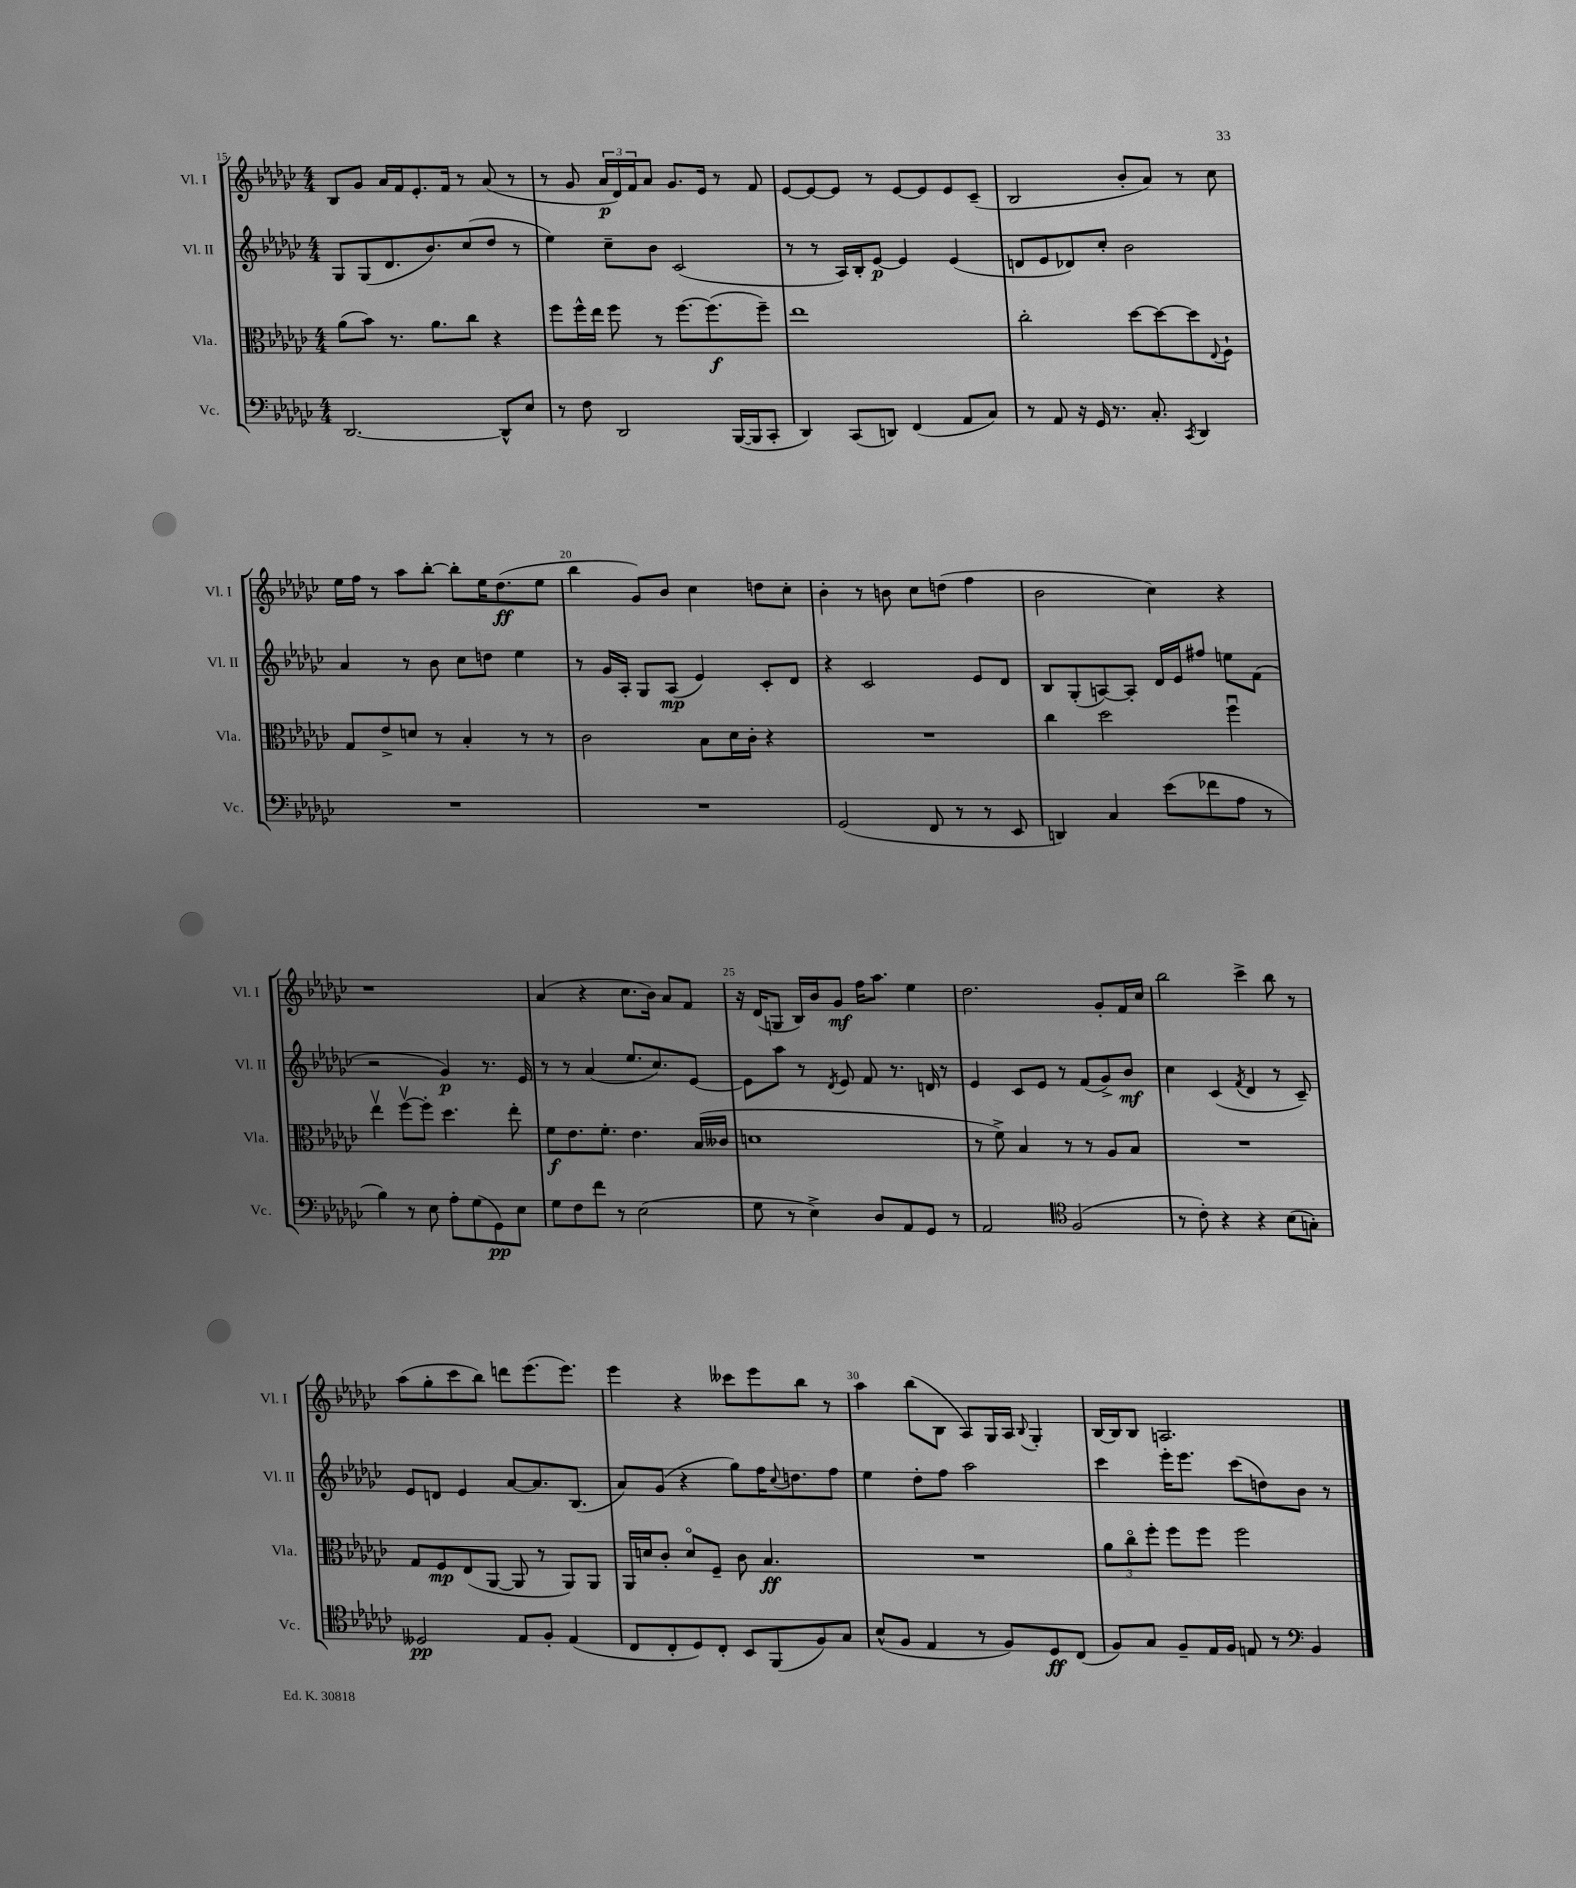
<<
\new StaffGroup <<
\new Staff = "s0" \with { instrumentName = "Vl. I" shortInstrumentName = "Vl. I" } {
    \clef treble \key ges \major \numericTimeSignature \time 4/4
    bes8 ges'8 aes'16 f'16 ees'8.-. f'16 r8 aes'8( r8 |
    r8 ges'8 \tuplet 3/2 { aes'16\p des'16) f'16 } aes'8 ges'8. ees'16 r8 f'8 |
    ees'8~ ees'8~ ees'8 r8 ees'8~ ees'8 ees'8 ces'8--( |
    bes2 bes'8-. aes'8) r8 ces''8 |
    ees''16 f''16 r8 aes''8 bes''8~-. bes''8-. ees''16 des''8.\ff( ees''8 |
    bes''4 ges'8) bes'8 ces''4 d''8 ces''8-. |
    bes'4-. r8 b'8 ces''8 d''8( f''4 |
    bes'2 ces''4) r4 |
    r1 |
    aes'4( r4 ces''8. bes'16) aes'8 f'8 |
    r16 des'16( g8 bes16) bes'16 ges'8\mf f''16 aes''8. ees''4 |
    des''2. ges'8-. f'16 ces''16 |
    bes''2 ces'''4-> bes''8 r8 |
    aes''8( ges''8-. ces'''8 bes''8) d'''8 ees'''8.( ees'''8.) |
    ees'''4 r4 ceses'''8 ees'''8 bes''8 r8 |
    aes''4 bes''8( bes8 aes8) ges16 aes16 \appoggiatura { bes8 } ges4-. |
    bes16~ bes16 bes8 a2. \bar "|." |
}
\new Staff = "s1" \with { instrumentName = "Vl. II" shortInstrumentName = "Vl. II" } {
    \clef treble \key ges \major \numericTimeSignature \time 4/4
    ges8 ges8( des'8. bes'8.) ces''8( des''8 r8 |
    ees''4) ces''8-- bes'8 ces'2( |
    r8 r8 aes16) bes16-. ees'8~\p ees'4 ees'4( |
    d'8 ees'8 des'8) ces''8-. bes'2 |
    aes'4 r8 bes'8 ces''8 d''8 ees''4 |
    r8 ges'16 aes16-. ges8 aes8\mp( ees'4) ces'8-. des'8 |
    r4 ces'2 ees'8 des'8 |
    bes8 ges8-.( a8~) a8-. des'16 ees'16 fis''8 e''8 f'8( |
    r2 ges'4\p) r8. ees'16 |
    r8 r8 aes'4( ees''8. ces''8.) ees'8~ |
    ees'8 aes''8 r8 \acciaccatura { des'8 } ees'8 f'8 r8. d'16 r8 |
    ees'4 ces'8 ees'8 r8 f'8( ges'8->) bes'8\mf |
    ces''4 ces'4( \acciaccatura { f'8 } des'4 r8 ces'8--) |
    ees'8 d'8 ees'4 aes'8~ aes'8. bes8.( |
    aes'8) ges'8( r4 ges''8) f''16 \appoggiatura { ces''8 } d''8. f''8 |
    ees''4 des''8-. f''8 aes''2 |
    ces'''4 ees'''16-. ees'''8. ces'''8( d''8) bes'8 r8 \bar "|." |
}
\new Staff = "s2" \with { instrumentName = "Vla." shortInstrumentName = "Vla." } {
    \clef alto \key ges \major \numericTimeSignature \time 4/4
    aes'8( bes'8) r8. aes'8. ces''8 r4 |
    f''8 f''16-^ ees''16 f''8 r8 f''8.~ f''8.\f( f''8--) |
    ees''1 |
    ces''2-. des''8~ des''8~ des''8 \appoggiatura { ees8 } f8-! |
    ges8 ees'8-> d'8 r8 bes4-. r8 r8 |
    ces'2 bes8 des'16 ces'16-. r4 |
    R1 |
    ces''4 des''2 f''4\downbow |
    ees''4\upbow f''8~\upbow f''8-. des''4. ees''8-. |
    f'8\f ees'8. f'8.-. ees'4. bes16( ceses'16 |
    d'1 |
    r8 f'8->) bes4 r8 r8 aes8 bes8 |
    R1 |
    ges8 f8\mp ees8( aes,8~ aes,8 r8 aes,8) aes,8 |
    aes,16 d'16 ces'8-. d'8\flageolet f8-- ces'8 bes4.\ff |
    R1 |
    \tuplet 3/2 { aes'8 ces''8\flageolet f''8-. } f''8 f''8 f''2 \bar "|." |
}
\new Staff = "s3" \with { instrumentName = "Vc." shortInstrumentName = "Vc." } {
    \clef bass \key ges \major \numericTimeSignature \time 4/4
    des,2.~ des,8-^ ees8 |
    r8 f8 des,2 bes,,16~( bes,,16 ces,8-. |
    des,4) ces,8( d,8) f,4( aes,8 ces8) |
    r8 aes,8 r16 ges,16 r8. ces8.-. \acciaccatura { ces,8 } des,4 |
    R1 |
    R1 |
    ges,2( f,8 r8 r8 ees,8 |
    d,4) ces4 ees'8( fes'8 aes8 r8 |
    bes4) r8 ees8 aes8-. ges8( ges,8\pp) ees8 |
    ges8 f8 f'8 r8 ees2( |
    ges8 r8 ees4->) des8 aes,8 ges,8 r8 |
    aes,2 \clef tenor f2( |
    r8 ces'8-.) r4 r4 bes8( g8-.) |
    deses2\pp ees8 f8-. ees4( |
    ces8 ces8-. des8) ces8-. bes,8 f,8( f8) ges8 |
    bes8-^( f8 ees4 r8 f8) des8\ff ces8( |
    f8) ges8 f8-- ees16 f16 e8 r8 \clef bass bes,4 \bar "|." |
}
>>
>>
\layout { \context { \Score currentBarNumber = #15 \override BarNumber.break-visibility = ##(#f #t #t) barNumberVisibility = #(every-nth-bar-number-visible 5) } }
